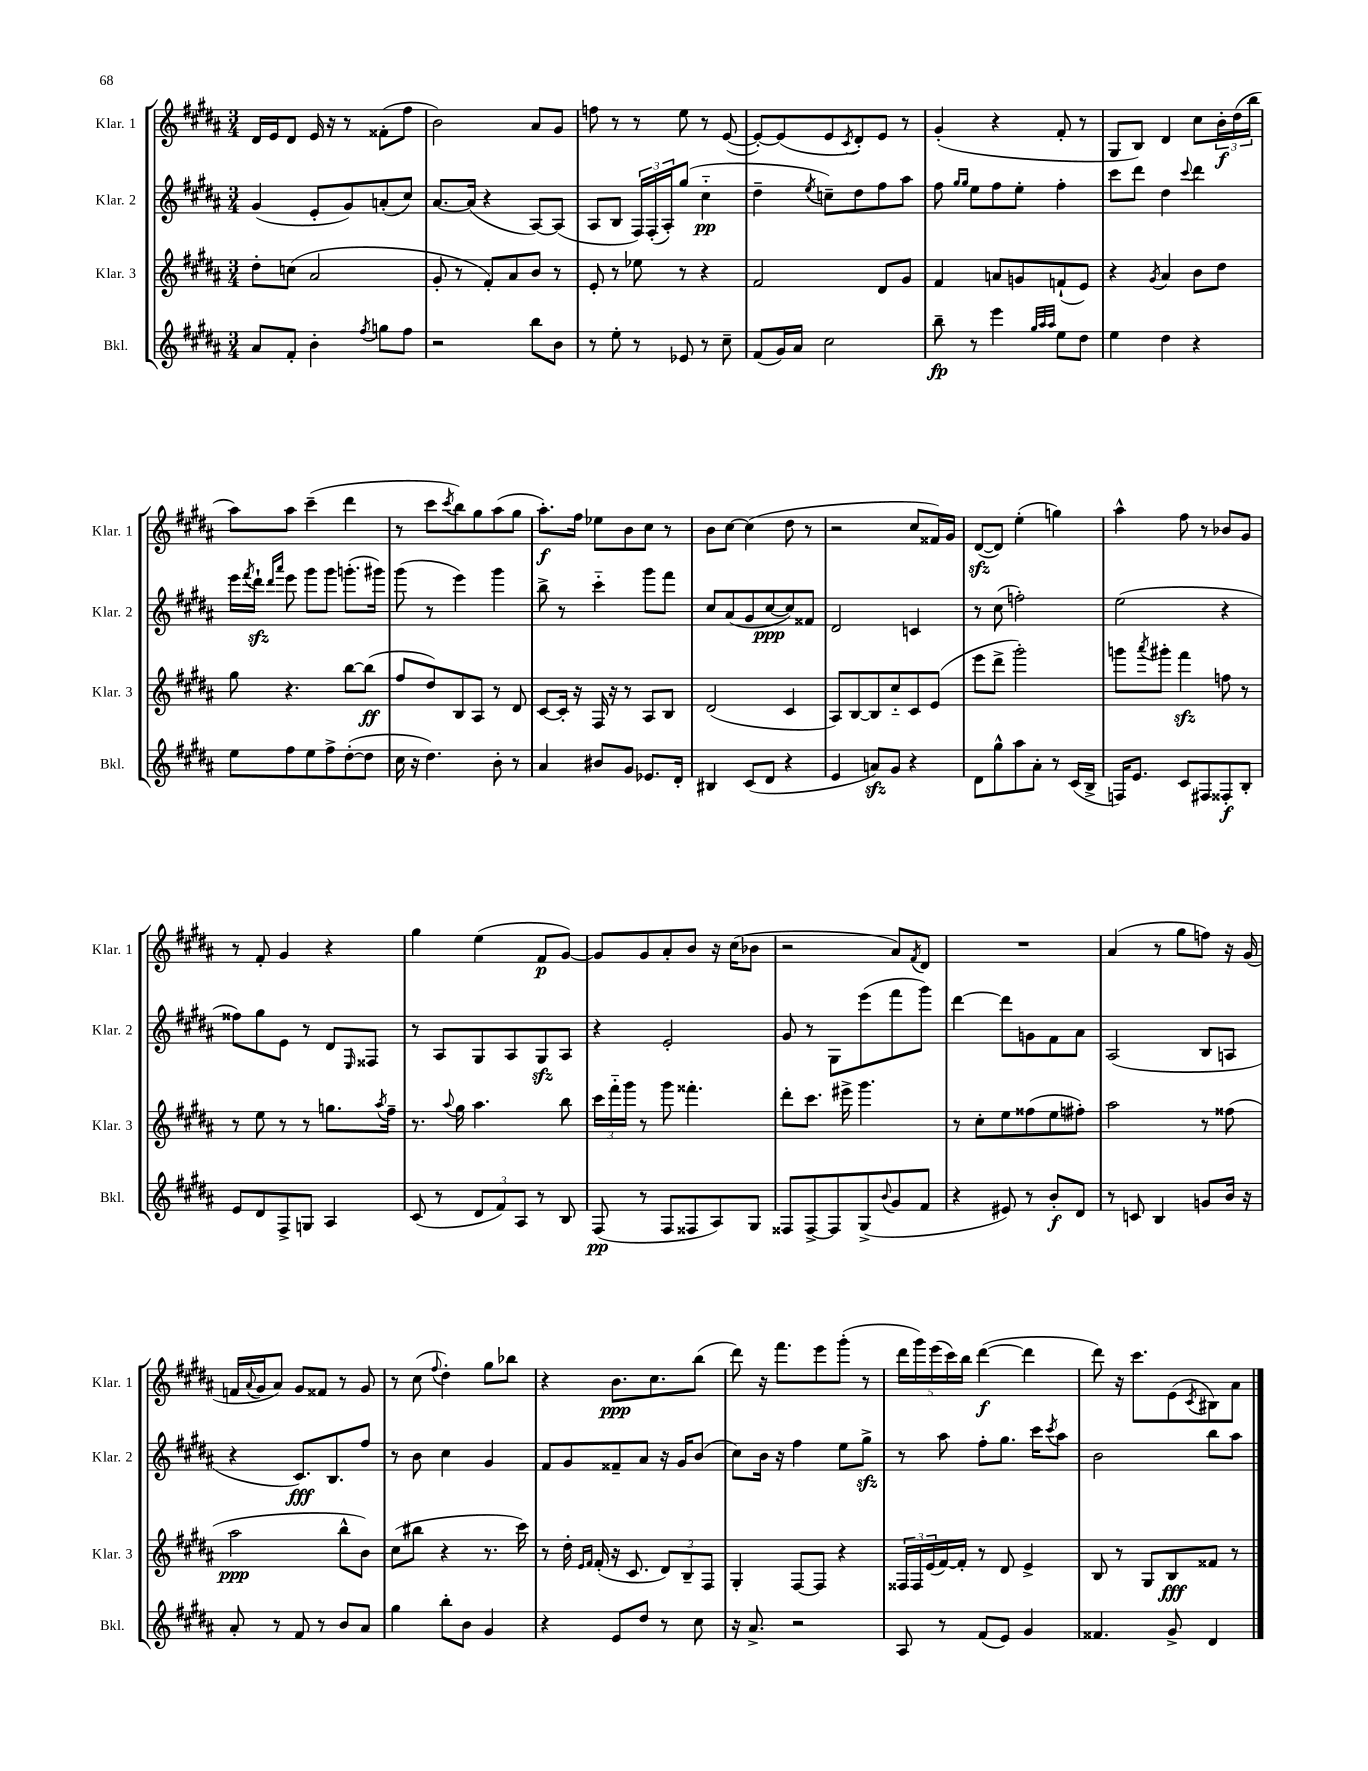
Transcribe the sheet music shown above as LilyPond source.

<<
\new StaffGroup <<
\new Staff = "s0" \with { instrumentName = "Klar. 1" shortInstrumentName = "Klar. 1" } {
    \clef treble \key b \major \numericTimeSignature \time 3/4
    dis'16 e'16 dis'8 e'16 r16 r8 fisis'8-.( fis''8 |
    b'2) ais'8 gis'8 |
    f''8 r8 r8 e''8 r8 e'8~( |
    e'8~-.) e'8( e'8 \acciaccatura { cis'8 } dis'8-.) e'8 r8 |
    gis'4-.( r4 fis'8-. r8 |
    gis8 b8) dis'4 cis''8 \tuplet 3/2 { b'16-.\f dis''16( b''16 } |
    ais''8) ais''8 cis'''4--( dis'''4 |
    r8 cis'''8 \acciaccatura { cis'''8 } b''8) gis''8 ais''8( gis''8 |
    ais''8.-.\f) fis''16 ees''8 b'8 cis''8 r8 |
    b'8 cis''8~ cis''4( dis''8 r8 |
    r2 cis''8 fisis'16) gis'16 |
    dis'8~\sfz( dis'8) e''4-.( g''4) |
    ais''4-^ fis''8 r8 bes'8 gis'8 |
    r8 fis'8-. gis'4 r4 |
    gis''4 e''4( fis'8\p gis'8~) |
    gis'8 gis'8 ais'8-. b'8 r16 cis''16( bes'8 |
    r2 ais'8) \acciaccatura { fis'8 } dis'8 |
    R2. |
    ais'4( r8 gis''8 f''8) r16 gis'16( |
    f'16 \appoggiatura { ais'8 } gis'16 ais'8) gis'8 fisis'8 r8 gis'8 |
    r8 cis''8( \appoggiatura { fis''8 } dis''4-.) gis''8 bes''8 |
    r4 b'8.\ppp cis''8. b''8( |
    dis'''8) r16 fis'''8. e'''8 gis'''8-.( r8 |
    \tuplet 5/4 { dis'''16 gis'''16) e'''16( cis'''16) b''16 } dis'''4~\f( dis'''4 |
    dis'''8) r16 cis'''8. e'8( \acciaccatura { cis'8 } bis8) ais'8 \bar "|." |
}
\new Staff = "s1" \with { instrumentName = "Klar. 2" shortInstrumentName = "Klar. 2" } {
    \clef treble \key b \major \numericTimeSignature \time 3/4
    gis'4( e'8-. gis'8) a'8-.( cis''8) |
    ais'8.~ ais'16( r4 ais8~) ais8( |
    ais8 b8 \tuplet 3/2 { fis16) fis16-.( ais16-.) } gis''8( cis''4-_\pp |
    dis''4-- \acciaccatura { e''8 } c''8--) dis''8 fis''8 ais''8 |
    fis''8 \grace { gis''16 gis''16 } e''8 fis''8 e''8-. fis''4-. |
    cis'''8 dis'''8 dis''4 \appoggiatura { cis'''8 } dis'''4 |
    e'''16 \acciaccatura { fis'''8 } dis'''16-!\sfz \grace { dis'''16 ais'''16 } e'''8 gis'''8 gis'''8 g'''8.-.( gis'''16) |
    gis'''8( r8 e'''4) gis'''4 |
    b''8-> r8 cis'''4-_ gis'''8 fis'''8 |
    cis''8 ais'8( gis'8 cis''8~\ppp cis''8) fisis'8 |
    dis'2 c'4 |
    r8 cis''8( f''2-.) |
    e''2( r4 |
    fisis''8) gis''8 e'8 r8 dis'8 \grace { e16 } fisis8 |
    r8 ais8 gis8 ais8 gis8\sfz ais8 |
    r4 e'2-. |
    gis'8 r8 gis8 e'''8( fis'''8 gis'''8) |
    dis'''4~ dis'''8 g'8 fis'8 ais'8 |
    ais2( b8 a8 |
    r4 cis'8.\fff) b8. fis''8 |
    r8 b'8 cis''4 gis'4 |
    fis'8 gis'8 fisis'8-- ais'8 r16 gis'16 b'8( |
    cis''8) b'16 r16 fis''4 e''8 gis''8->\sfz |
    r8 ais''8 fis''8-. gis''8. cis'''16 \acciaccatura { cis'''8 } ais''8 |
    b'2 b''8 ais''8 \bar "|." |
}
\new Staff = "s2" \with { instrumentName = "Klar. 3" shortInstrumentName = "Klar. 3" } {
    \clef treble \key b \major \numericTimeSignature \time 3/4
    dis''8-. c''8( ais'2 |
    gis'8-. r8 fis'8-.) ais'8 b'8 r8 |
    e'8-. r8 ees''8 r8 r4 |
    fis'2 dis'8 gis'8 |
    fis'4 a'8 g'8 f'8-!( e'8) |
    r4 \acciaccatura { gis'8 } ais'4 b'8 dis''8 |
    gis''8 r4. b''8~ b''8\ff( |
    fis''8 dis''8) b8 ais8 r8 dis'8 |
    cis'8~ cis'16-. r16 fis16 r16 r8 ais8 b8 |
    dis'2( cis'4 |
    ais8) b8~ b8 cis''8-_ cis'8 e'8( |
    e'''8 dis'''8-> gis'''2-.) |
    g'''8 \acciaccatura { ais'''8 } gis'''8-. fis'''4\sfz f''8 r8 |
    r8 e''8 r8 r8 g''8. \acciaccatura { ais''8 } fis''16-- |
    r8. \appoggiatura { ais''8 } gis''16 ais''4. b''8 |
    \tuplet 3/2 { cis'''16 fis'''16-_ gis'''16 } r8 gis'''8 fisis'''4.-. |
    dis'''8-. cis'''8. eis'''16-> gis'''4. |
    r8 cis''8-. e''8 fisis''8( e''8 fis''8-.) |
    ais''2 r8 fisis''8( |
    ais''2\ppp b''8-^ b'8) |
    cis''8( bis''8 r4 r8. cis'''16) |
    r8 dis''16-. \grace { e'16 fis'16 } fis'16-.( r16 cis'8. \tuplet 3/2 { dis'8) b8-- fis8 } |
    gis4-. fis8~ fis8 r4 |
    \tuplet 3/2 { fisis16 fisis16 e'16( } fis'16~) fis'16-. r8 dis'8 e'4-> |
    b8 r8 gis8 b8\fff fisis'8 r8 \bar "|." |
}
\new Staff = "s3" \with { instrumentName = "Bkl." shortInstrumentName = "Bkl." } {
    \clef treble \key b \major \numericTimeSignature \time 3/4
    ais'8 fis'8-. b'4-. \acciaccatura { fis''8 } g''8 fis''8 |
    r2 b''8 b'8 |
    r8 e''8-. r8 ees'8 r8 cis''8-- |
    fis'8( gis'16) ais'16 cis''2 |
    b''8--\fp r8 e'''4 \grace { gis''32 ais''32 ais''32 } e''8 dis''8 |
    e''4 dis''4 r4 |
    e''8 fis''8 e''8 fis''8-> dis''8~-.( dis''8 |
    cis''16 r16 dis''4.) b'8-. r8 |
    ais'4 bis'8 gis'8 ees'8. dis'16-. |
    bis4 cis'8( dis'8 r4 |
    e'4 a'8\sfz) gis'8 r4 |
    dis'8 gis''8-^ ais''8 ais'8-. r8 cis'16( b16-> |
    f16) e'8. cis'8 fis8 fisis8-.\f b8-. |
    e'8 dis'8 fis8-> g8 ais4 |
    cis'8( r8 \tuplet 3/2 { dis'8 fis'8) ais8 } r8 b8 |
    fis8\pp( r8 fis8 fisis8 ais8) gis8 |
    fisis8 fisis8~-> fisis8 gis8->( \appoggiatura { b'8 } gis'8 fis'8 |
    r4 eis'8) r8 b'8-.\f dis'8 |
    r8 c'8 b4 g'8 b'16 r16 |
    ais'8-. r8 fis'8 r8 b'8 ais'8 |
    gis''4 b''8-. b'8 gis'4 |
    r4 e'8 dis''8 r8 cis''8 |
    r16 ais'8.-> r2 |
    ais8 r8 fis'8( e'8) gis'4 |
    fisis'4. gis'8-> dis'4 \bar "|." |
}
>>
>>
\layout { \context { \Score \remove "Bar_number_engraver" } }
